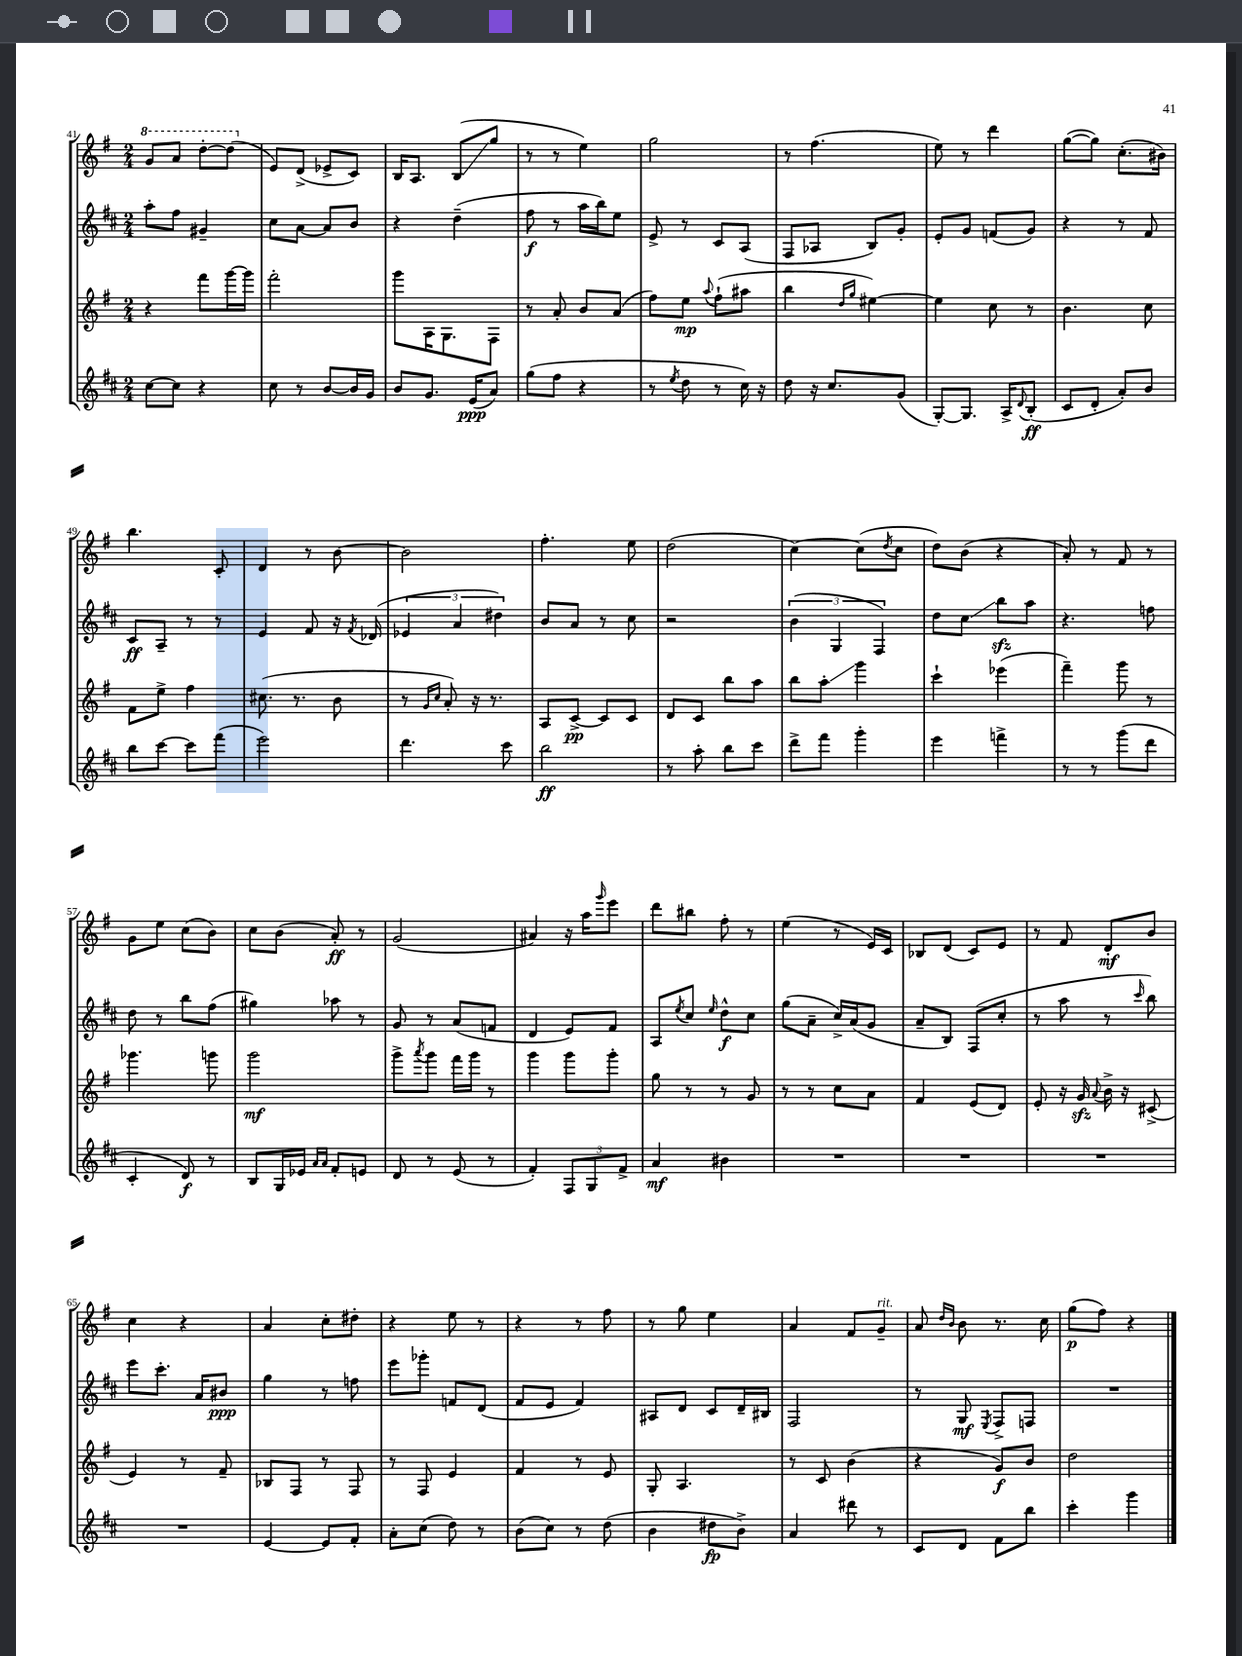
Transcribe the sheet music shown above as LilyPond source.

<<
\new StaffGroup <<
\new Staff = "s0" {
    \clef treble \key g \major \numericTimeSignature \time 2/4
    \ottava #1 g''8 a''8 d'''8~-. d'''8( \ottava #0 |
    e'8) d'8->( ees'8-> c'8) |
    b16 a8. b8\glissando( g''8 |
    r8 r8 e''4) |
    g''2 |
    r8 fis''4.( |
    e''8) r8 d'''4 |
    g''8~( g''8) c''8.-.( bis'16) |
    b''4. c'8-. |
    d'4 r8 b'8~ |
    b'2 |
    fis''4.-. e''8 |
    d''2( |
    c''4~) c''8( \acciaccatura { d''8 } c''8 |
    d''8) b'8( r4 |
    a'8-.) r8 fis'8 r8 |
    g'8 e''8 c''8( b'8) |
    c''8 b'8( a'8-.\ff) r8 |
    g'2( |
    ais'4) r16 a''16 \grace { g'''16 } e'''8 |
    d'''8 bis''8 fis''8-. r8 |
    e''4( r8 e'16) c'16 |
    bes8 d'8( c'8) e'8 |
    r8 fis'8 d'8-.\mf b'8 |
    c''4 r4 |
    a'4 c''8-. dis''8-. |
    r4 e''8 r8 |
    r4 r8 fis''8 |
    r8 g''8 e''4 |
    a'4 fis'8 g'8--^\markup { \italic "rit." } |
    a'8 \grace { d''16 b'16 } b'8 r8. c''16 |
    g''8\p( fis''8) r4 \bar "|." |
}
\new Staff = "s1" {
    \clef treble \key d \major \numericTimeSignature \time 2/4
    a''8-. fis''8 gis'4-- |
    cis''8 a'8~ a'8 b'8 |
    r4 d''4--( |
    fis''8\f r8 a''16 b''16) e''8 |
    e'8-> r8 cis'8 a8( |
    fis8 aes8 b8) g'8-. |
    e'8-. g'8 f'8( g'8) |
    r4 r8 fis'8 |
    cis'8\ff a8-- r8 r8 |
    e'4 fis'8 r16 \acciaccatura { fis'8 } des'16( |
    \tuplet 3/2 { ees'4 a'4 dis''4) } |
    b'8 a'8 r8 cis''8 |
    r2 |
    \tuplet 3/2 { b'4( g4 fis4) } |
    d''8 cis''8\glissando b''8\sfz a''8 |
    r4. f''8 |
    d''8 r8 b''8 fis''8( |
    gis''4) aes''8 r8 |
    g'8 r8 a'8( f'8 |
    d'4 e'8) fis'8 |
    a8 \acciaccatura { e''8 } cis''8 \grace { e''16 } d''8-^\f cis''8 |
    g''8( a'8-- cis''16->) a'16( g'8 |
    a'8-- b8) fis8( cis''8-. |
    r8 a''8 r8 \grace { cis'''16 } b''8) |
    e'''8 cis'''8.-. a'16 bis'8\ppp |
    g''4 r8 f''8 |
    e'''8 ges'''8-. f'8 d'8( |
    fis'8 e'8 fis'4) |
    ais8 d'8 cis'8 d'16-- bis16 |
    fis2 |
    r8 g8\mf \acciaccatura { e8 } fis8-> f8 |
    R2 \bar "|." |
}
\new Staff = "s2" {
    \clef treble \key g \major \numericTimeSignature \time 2/4
    r4 fis'''8 g'''16~ g'''16 |
    fis'''2-. |
    g'''8 a16 g8. fis8 |
    r8 a'8-. b'8 a'8( |
    fis''8) e''8\mp \appoggiatura { a''8 } fis''8-!( ais''8 |
    b''4 \grace { d''16 g''16 } eis''4~) |
    eis''4 c''8 r8 |
    b'4. c''8 |
    fis'8 e''8-> fis''4 |
    cis''8.( r8. b'8 |
    r8 \grace { g'16 c''16 } a'8-.) r16 r8. |
    a8 c'8~->\pp c'8 c'8 |
    d'8 c'8 b''8 a''8 |
    b''8 a''8-.\glissando g'''4 |
    c'''4-! ees'''4( |
    fis'''4--) g'''8 r8 |
    ges'''4. g'''8 |
    g'''2\mf |
    g'''8-> \acciaccatura { a'''8 } g'''8 fis'''16 g'''16 r8 |
    g'''4 g'''8 g'''8-. |
    g''8 r8 r8 g'8 |
    r8 r8 c''8 a'8 |
    fis'4 e'8( d'8) |
    e'8-. r16 g'16\sfz \appoggiatura { a'8 } b'16-> r16 cis'8->( |
    e'4) r8 fis'8-- |
    bes8 fis8 r8 fis8 |
    r8 fis8 e'4 |
    fis'4 r8 e'8 |
    g8-. a4. |
    r8 c'8 b'4( |
    r4 g'8\f) b'8 |
    d''2 \bar "|." |
}
\new Staff = "s3" {
    \clef treble \key d \major \numericTimeSignature \time 2/4
    cis''8~ cis''8 r4 |
    cis''8 r8 b'8~ b'16 g'16 |
    b'8 g'8. e'16\ppp( a'8) |
    g''8( fis''8 r4 |
    r8 \acciaccatura { e''8 } d''8 r8 cis''16) r16 |
    d''8 r16 cis''8. g'8( |
    g8~-.) g8. a16-> \appoggiatura { d'8 } b8-.\ff( |
    cis'8 d'8-. a'8-.) b'8 |
    b''8 cis'''8~ cis'''8 fis'''8( |
    e'''2) |
    d'''4. cis'''8 |
    b''2\ff |
    r8 a''8-. b''8 cis'''8 |
    d'''8-> fis'''8 g'''4-. |
    e'''4 f'''4-> |
    r8 r8 g'''8( d'''8 |
    cis'4-. d'8\f) r8 |
    b8 g16 ees'16 \grace { a'16 a'16 } fis'8-. e'8 |
    d'8 r8 e'8( r8 |
    fis'4-.) \tuplet 3/2 { fis8 g8 fis'8-> } |
    a'4\mf bis'4 |
    R2 |
    R2 |
    R2 |
    R2 |
    e'4~ e'8 fis'8-. |
    a'8-. cis''8( d''8) r8 |
    b'8( cis''8) r8 d''8( |
    b'4 dis''8\fp b'8->) |
    a'4 dis'''8 r8 |
    cis'8 d'8 fis'8 b''8 |
    cis'''4-. g'''4 \bar "|." |
}
>>
>>
\layout { \context { \Score currentBarNumber = #41 } }
